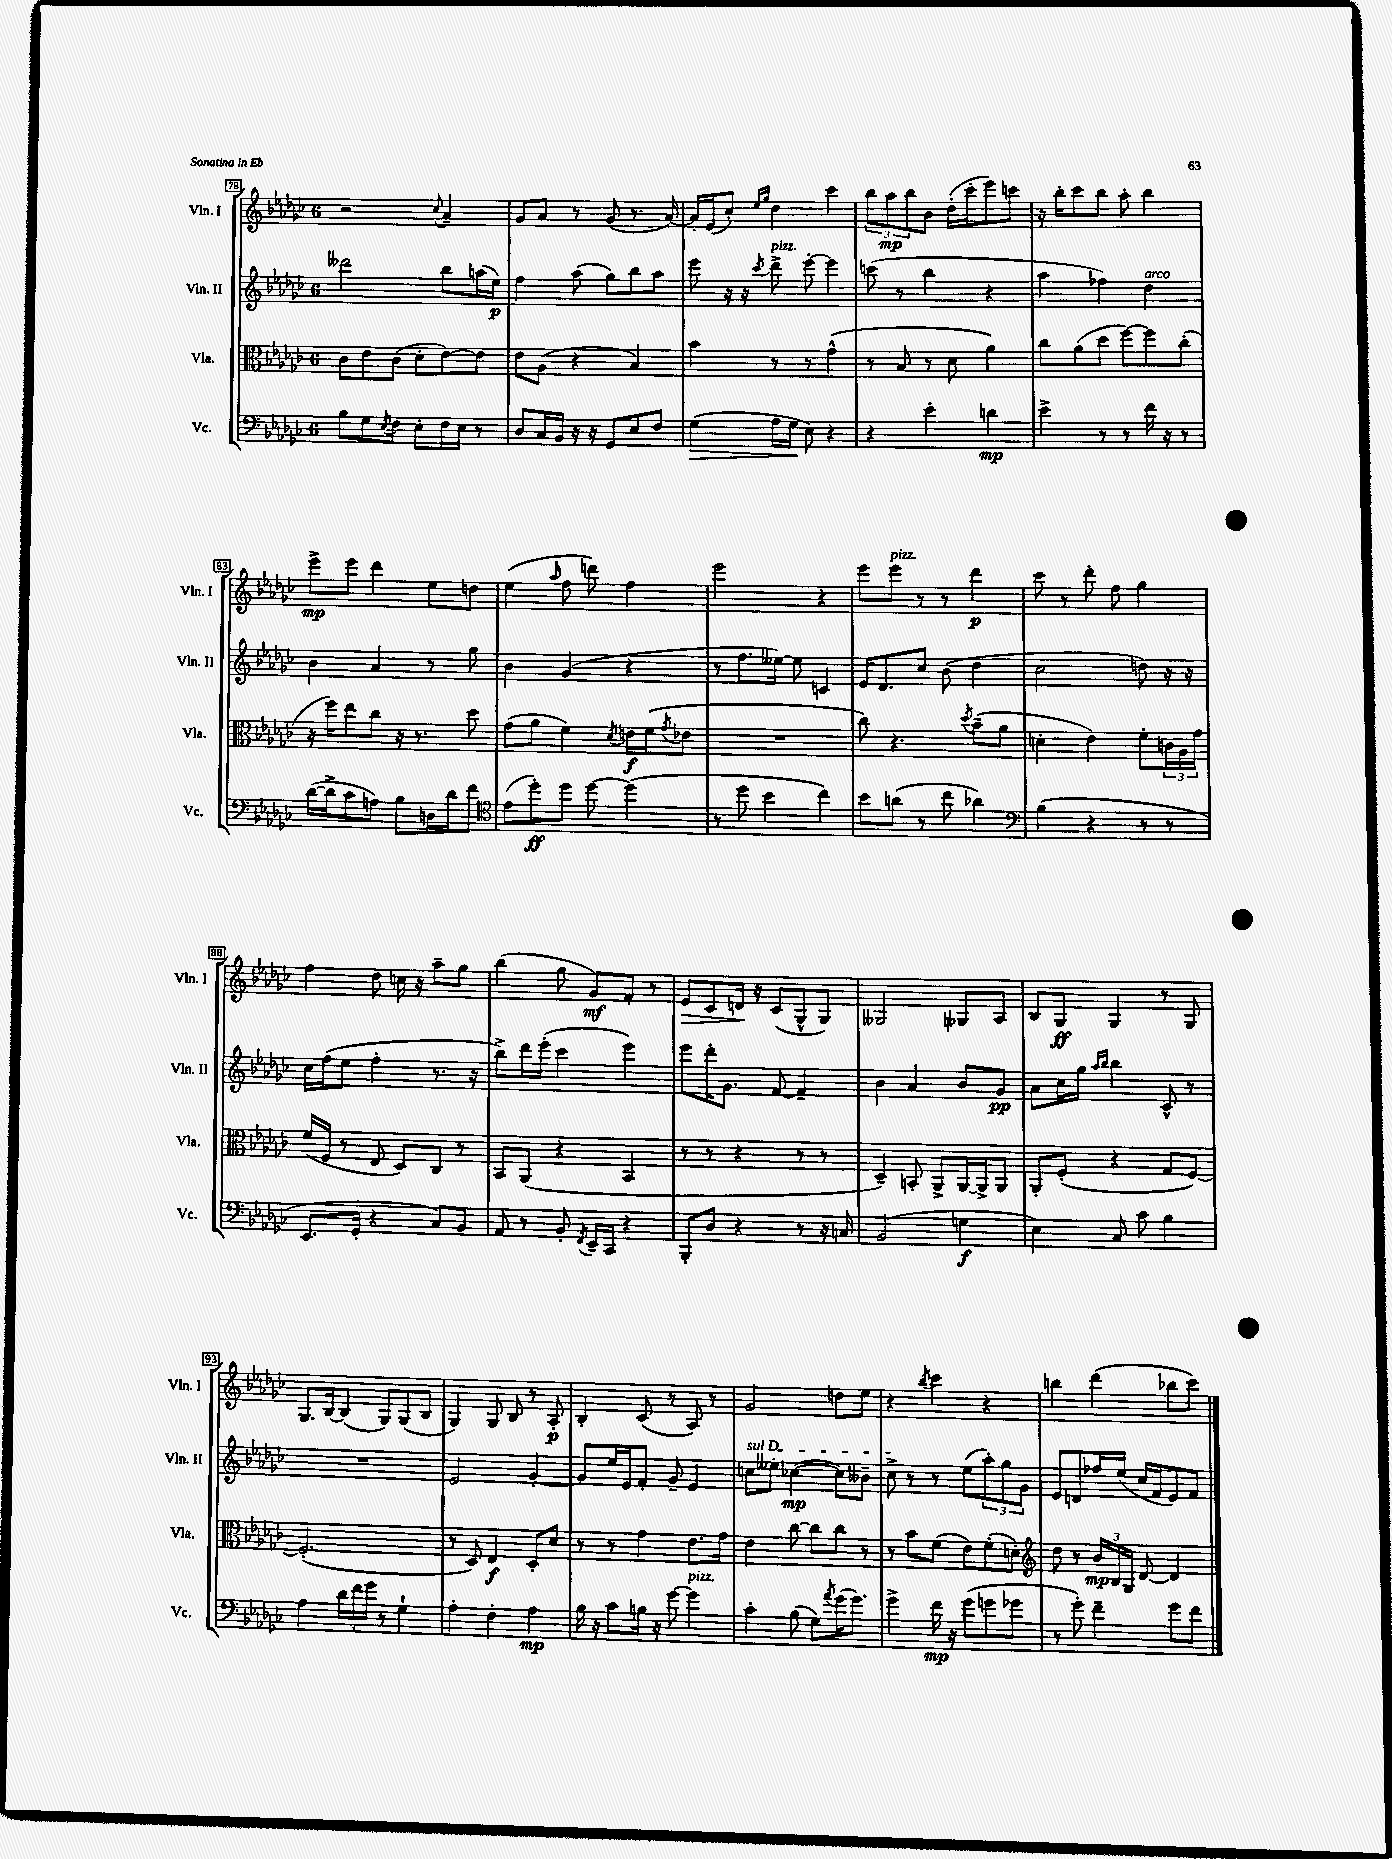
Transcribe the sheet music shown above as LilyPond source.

<<
\new StaffGroup <<
\new Staff = "s0" \with { instrumentName = "Vln. I" shortInstrumentName = "Vln. I" } {
    \clef treble \key ges \major \once \override Staff.TimeSignature.style = #'single-digit \time 6/8
    r2 \appoggiatura { ces''8 } aes'4-- |
    ges'8 aes'8 r8 ges'8( r8. aes'16~) |
    aes'16-. ees'16( ces''8-.) \grace { ees''16 ges''16 } des''4 ces'''4 |
    \tuplet 3/2 { bes''8 aes''8\mp bes''8 } bes'8 des''16-.( ces'''16-. ees'''8) c'''8 |
    r16 bes''16-. ces'''8 bes''8 aes''8-. bes''4 |
    ees'''8->\mp ees'''8 des'''4 ees''8 d''8 |
    ees''4( \grace { aes''16 } f''8 d'''8) f''4 |
    ees'''2 r4 |
    ees'''8 ees'''8^\markup { \italic "pizz." } r8 r8 des'''4\p |
    ces'''8 r8 des'''8-. f''8 ges''4 |
    f''4 des''8 c''16 r16 aes''8-- ges''8 |
    bes''4( ges''8 ges'8\mf) f'8-. r8 |
    ees'8\> ces'8 d'16\! r16 ces'8( ges8-^ ges8) |
    geses2 ges8 aes8 |
    bes8 ges8\ff ges4 r8 ges8 |
    ges8. bes16~ bes8( ges8) ges8( bes8 |
    ges4) ges8 bes8 r8 aes8-.\p |
    bes4-. ces'8( r8 aes8) r8 |
    ges'2 d''8 ees''8 |
    r4 \acciaccatura { bes''8 } ces'''4 r4 |
    b''4 des'''4( bes''8 ces'''8) \bar "|." |
}
\new Staff = "s1" \with { instrumentName = "Vln. II" shortInstrumentName = "Vln. II" } {
    \clef treble \key ges \major \once \override Staff.TimeSignature.style = #'single-digit \time 6/8
    deses'''2 bes''8 a''16( ees''16\p) |
    f''4 aes''8( ges''8) bes''8 aes''8 |
    ees'''8 r16 r16 \acciaccatura { ces'''8 } des'''8->^\markup { \italic "pizz." } ees'''8~-. ees'''4 |
    c'''8( r8 bes''4 r4 |
    aes''4 fes''4) des''4^\markup { \italic "arco" } |
    bes'4 aes'4 r8 ges''8 |
    bes'4 ges'4( r4 |
    r8 f''8. eeses''16~) eeses''8 c'4 |
    ees'16 des'8. ces''8 bes'8( des''4 |
    ces''2 d''8) r16 r16 |
    ces''16 f''16( ees''8 f''4-. r8. r16 |
    bes''8->) des'''16 ees'''16-.( ces'''4 ees'''4) |
    ees'''8 des'''16-. ges'8. f'8~ f'4-- |
    bes'4 aes'4 bes'8 ges'8\pp |
    aes'8 ces''16 ges''16 \grace { aes''16 bes''16 } bes''4 ces'8-^ r8 |
    R2. |
    ees'2 ges'4~-. |
    ges'8 ees''16 ees'16 f'8-. ges'8-- ees'4 |
    \once \override TextSpanner.bound-details.left.text = \markup { \italic "sul D" } c''8\startTextSpan eeses''8-. ces''4~\mp( ces''8) beses'8-- |
    ces''8->\stopTextSpan r8 r8 ees''8( \tuplet 3/2 { aes''8-.) ges''8 ges'8 } |
    ees'8 d'8 fes''16 ees''16( ces''16 f'16 ees'8) f'8 \bar "|." |
}
\new Staff = "s2" \with { instrumentName = "Vla." shortInstrumentName = "Vla." } {
    \clef alto \key ges \major \once \override Staff.TimeSignature.style = #'single-digit \time 6/8
    ces'8 ees'8 ces'8( des'8-. ees'8~) ees'8 |
    ees'8 aes8( r4 bes4) |
    bes'4 r8 r8 ges'4-^( |
    r8 bes8 r8 des'8 aes'4) |
    ces''8 aes'8( des''8 f''8~) f''8 ces''8-.( |
    r16 f''16) ees''8 ces''8 r16 r8. des''8 |
    ges'8( aes'8 f'4) \acciaccatura { des'8 } e'16\f f'16( \acciaccatura { ges'8 } ees'8 |
    R2. |
    ces''8) r4. \acciaccatura { des''8 } bes'8--( aes'8 |
    d'4-. ees'4) f'8-. \tuplet 3/2 { c'16 aes16 ges'16 } |
    f'16( f16 r8 ees8 des8) ces8 r8 |
    bes,8 aes,8( r4 bes,4 |
    r8 r8 r4 r8 r8 |
    des4--) b,8-. aes,8-> aes,16~ aes,16-> aes,8 |
    aes,8-. f8-.( r4 ges8 f8~) |
    f2.-.( |
    r8 des8) ees4\f des8-. des'8 |
    r8 r8 ges'4 ees'8. ges'16 |
    ees'4 ces''8~ ces''8 ces''8 r8 |
    r8 bes'8 f'8( ees'8) f'8-.( d'8-.) |
    \clef treble des''8 r8 \tuplet 3/2 { bes'16\mp bes16 ges16 } des'8~ des'4 \bar "|." |
}
\new Staff = "s3" \with { instrumentName = "Vc." shortInstrumentName = "Vc." } {
    \clef bass \key ges \major \once \override Staff.TimeSignature.style = #'single-digit \time 6/8
    bes8 ges8 \acciaccatura { ees8 } f8 ees8-. f16 ees16 r8 |
    des8 ces16 bes,16 r16 r16 ges,8 ees8 f8 |
    ges4\>( aes16 ges16\! ees8) r4 |
    r4 ees'4-. d'4\mp |
    ees'4-> r8 r8 f'16 r16 r8 |
    des'16~( des'16-> ces'8 a8) bes8 d16 des'16 f'8 |
    \clef tenor ees'8( des''8-.\ff) des''8 des''8~ des''4( |
    r8 des''8 bes'4 ces''4) |
    bes'8 a'8( r8 ces''8 aes'4) |
    \clef bass bes4( r4 r8 r8 |
    ees,8. ges,16-. r4 ces8) bes,8 |
    aes,8 r8 bes,8-. \acciaccatura { f,8 } ees,16-- ces,16 r4 |
    bes,,8-. des8 r4 r8 r16 c16 |
    bes,2( g4\f |
    ees4) ces8 ces'8 bes4 |
    aes4 \tuplet 3/2 { des'16 f'16 ges'16 } r8 ges4-! |
    aes4-. f4-. aes4\mp |
    bes16 r16 ces'8 b16 r16 ges'8~ ges'4^\markup { \italic "pizz." } |
    ces'4-. bes8( ges8) \acciaccatura { aes'8 } ges'16( ges'8.) |
    ges'4-> f'16\mp r16 ges'8( g'8 ges'8 |
    r8 ges'8-.) f'4-- ges'8 f'8 \bar "|." |
}
>>
>>
\layout { \context { \Score currentBarNumber = #78 \override BarNumber.stencil = #(make-stencil-boxer 0.1 0.3 ly:text-interface::print) } }
